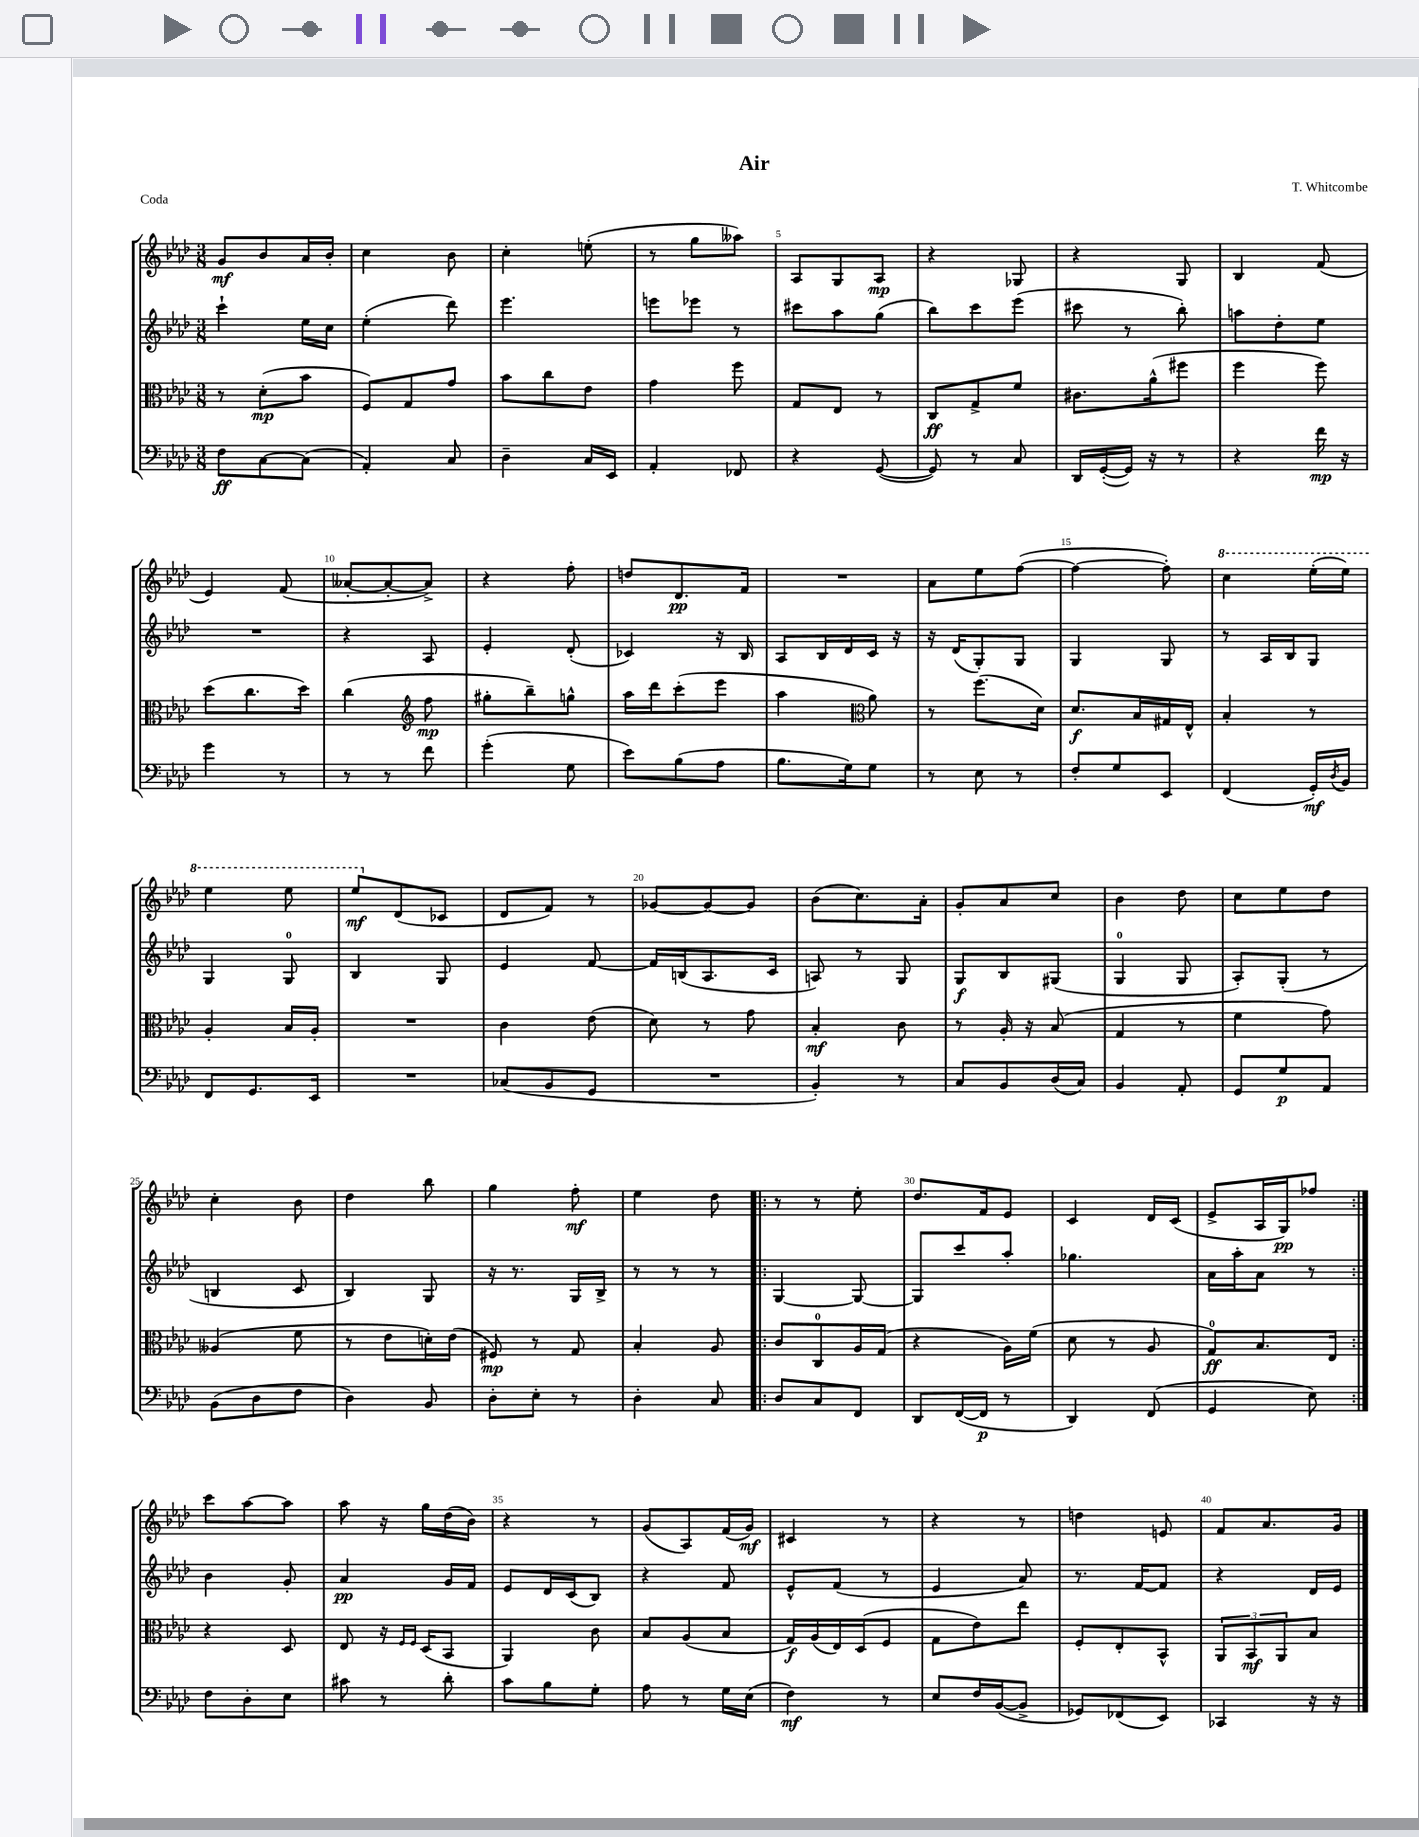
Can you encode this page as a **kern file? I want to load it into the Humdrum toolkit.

**kern	**dynam	**kern	**dynam	**kern	**dynam	**kern	**dynam
*part4	*part4	*part3	*part3	*part2	*part2	*part1	*part1
*staff4	*staff4	*staff3	*staff3	*staff2	*staff2	*staff1	*staff1
*clefF4	*	*clefC3	*	*clefG2	*	*clefG2	*
*k[b-e-a-d-]	*	*k[b-e-a-d-]	*	*k[b-e-a-d-]	*	*k[b-e-a-d-]	*
*M3/8	*	*M3/8	*	*M3/8	*	*M3/8	*
=1	=1	=1	=1	=1	=1	=1	=1
8F\L	ff	8r	.	4ccc`\	.	8g/L	mf
[8C\	.	(8d-'\L	mp	.	.	8b-/	.
(8C\J]	.	8b-\J	.	16ee-\LL	.	16a-/L	.
.	.	.	.	16cc\JJ	.	16b-'/JJ	.
=2	=2	=2	=2	=2	=2	=2	=2
4AA-'/)	.	8F/L)	.	(4ee-'\	.	4cc\	.
.	.	8G/	.	.	.	.	.
8C/	.	8g/J	.	8ddd-\)	.	8b-\	.
=3	=3	=3	=3	=3	=3	=3	=3
4D-~\	.	8b-\L	.	4.eee-\	.	4cc'\	.
.	.	8cc\	.	.	.	.	.
16C/LL	.	8e-\J	.	.	.	(8een'\	.
16EE-/JJ	.	.	.	.	.	.	.
=4	=4	=4	=4	=4	=4	=4	=4
4AA-'/	.	4g\	.	8eeen\L	.	8r	.
.	.	.	.	8eee-X\J	.	8gg\L	.
8FF-X/	.	8ff\	.	8r	.	8aa--X\J)	.
=5	=5	=5	=5	=5	=5	=5	=5
4r	.	8G/L	.	8ccc#X\L	.	8A-/L	.
.	.	8E-/J	.	8aa-\	.	8G/	.
([8GG/	.	8r	.	(8gg\J	.	8A-/J	mp
=6	=6	=6	=6	=6	=6	=6	=6
8GG/])	.	8C/L	ff	8bb-\L)	.	4r	.
8r	.	8G^/	.	8ccc\	.	.	.
8C/	.	8f/J	.	(8eee-\J	.	8G-X/	.
=7	=7	=7	=7	=7	=7	=7	=7
16DD-/LL	.	8.c#X\L	.	8ccc#X\	.	4r	.
([16GG'/	.	.	.	.	.	.	.
16GG/JJ])	.	.	.	8r	.	.	.
16r	.	(16a-^^\k	.	.	.	.	.
8r	.	8ff#X\J	.	8bb-'\)	.	8G/	.
=8	=8	=8	=8	=8	=8	=8	=8
4r	.	4ff\	.	8aan\L	.	4B-/	.
.	.	.	.	8dd-'\	.	.	.
16f\	mp	8ff\)	.	8ee-\J	.	(8f/	.
16r	.	.	.	.	.	.	.
!!LO:LB:g=z
=9	=9	=9	=9	=9	=9	=9	=9
4g\	.	(8dd-\L	.	4.r	.	4e-/)	.
.	.	8.cc\	.	.	.	.	.
8r	.	.	.	.	.	(8f/	.
.	.	16dd-\Jk)	.	.	.	.	.
=10	=10	=10	=10	=10	=10	=10	=10
8r	.	(4cc\	.	4r	.	[8a--X'/L	.
8r	.	.	.	.	.	8a--'/_	.
*	*	*clefG2	*	*	*	*	*
8f\	.	8ff\	mp	8A-/	.	8a--^/J])	.
=11	=11	=11	=11	=11	=11	=11	=11
(4g'\	.	8gg#X'\L	.	4e-'/	.	4r	.
.	.	8bb-~\)	.	.	.	.	.
8G\	.	8ggn^^\J	.	(8d-'/	.	8ff'\	.
=12	=12	=12	=12	=12	=12	=12	=12
8e-\L)	.	16aa-\LL	.	4c-X/)	.	8ddn/L	.
.	.	16ddd-\J	.	.	.	.	.
(8B-\	.	(8ccc'\	.	.	.	8.d-/	pp
8A-\J	.	8eee-\J	.	16r	.	.	.
.	.	.	.	16B-/	.	16f/Jk	.
=13	=13	=13	=13	=13	=13	=13	=13
8.B-\L	.	4aa-\	.	8A-/L	.	4.r	.
.	.	.	.	16B-/L	.	.	.
16G\k)	.	.	.	16d-/	.	.	.
*	*	*clefC3	*	*	*	*	*
8G\J	.	8a-\)	.	16c/JJ	.	.	.
.	.	.	.	16r	.	.	.
=14	=14	=14	=14	=14	=14	=14	=14
8r	.	8r	.	16r	.	8a-\L	.
.	.	.	.	(16d-/KL	.	.	.
8E-\	.	(8.ff\L	.	8G'/)	.	8ee-\	.
8r	.	.	.	8G/J	.	([8ff\J	.
.	.	16d-\Jk)	.	.	.	.	.
=15	=15	=15	=15	=15	=15	=15	=15
8F'/L	.	8.d-/L	f	4G/	.	4ff\_	.
8G/	.	.	.	.	.	.	.
.	.	16B-/L	.	.	.	.	.
8EE-/J	.	16G#X/	.	8G/	.	8ff'\])	.
.	.	16E-^^/JJ	.	.	.	.	.
=16	=16	=16	=16	=16	=16	=16	=16
*	*	*	*	*	*	*8va	*
(4FF/	.	4B-'/	.	8r	.	4ccc\	.
.	.	.	.	16A-/LL	.	.	.
.	.	.	.	16B-/J	.	.	.
16GG'/LL)	mf	8r	.	8G/J	.	(16eee-'\LL	.
8qD-/	.	.	.	.	.	.	.
16BB-/JJ	.	.	.	.	.	16eee-\JJ)	.
!!LO:LB:g=z
=17	=17	=17	=17	=17	=17	=17	=17
8FF/L	.	4A-'/	.	4G/	.	4eee-\	.
8.GG/	.	.	.	.	.	.	.
.	.	16B-/LL	.	8G/	.	8eee-\	.
16EE-/Jk	.	16A-'/JJ	.	.	.	.	.
=18	=18	=18	=18	=18	=18	=18	=18
4.r	.	4.r	.	4B-/	.	8eee-/L	mf
*	*	*	*	*	*	*X8va	*
.	.	.	.	.	.	(8d-/	.
.	.	.	.	8G/	.	8c-X/J	.
=19	=19	=19	=19	=19	=19	=19	=19
(8C-X/L	.	4c\	.	4e-/	.	8d-/L	.
8BB-/	.	.	.	.	.	8f/J)	.
8GG/J	.	(8e-\	.	[8f/	.	8r	.
=20	=20	=20	=20	=20	=20	=20	=20
4.r	.	8d-\)	.	16f/LL]	.	[8g-X/L	.
.	.	.	.	(16Bn/J	.	.	.
.	.	8r	.	8.A-/	.	8g-/_	.
.	.	8g\	.	.	.	8g-/J]	.
.	.	.	.	16c/Jk	.	.	.
=21	=21	=21	=21	=21	=21	=21	=21
4BB-'/)	.	4B-'/	mf	8An/)	.	(8b-\L	.
.	.	.	.	8r	.	8.cc\)	.
8r	.	8c\	.	8G/	.	.	.
.	.	.	.	.	.	16a-'\Jk	.
=22	=22	=22	=22	=22	=22	=22	=22
8C/L	.	8r	.	8G/L	f	8g'/L	.
8BB-/	.	16A-'/	.	8B-/	.	8a-/	.
.	.	16r	.	.	.	.	.
(16D-/L	.	(8B-/	.	(8G#X/J	.	8cc/J	.
16C/JJ)	.	.	.	.	.	.	.
=23	=23	=23	=23	=23	=23	=23	=23
4BB-/	.	4G/	.	4G/	.	4b-\	.
8AA-'/	.	8r	.	8G/	.	8dd-\	.
=24	=24	=24	=24	=24	=24	=24	=24
8GG/L	.	4f\	.	8A-'/L)	.	8cc\L	.
8G/	p	.	.	(8G'/J	.	8ee-\	.
8AA-/J	.	8g\)	.	8r	.	8dd-\J	.
!!LO:LB:g=z
=25	=25	=25	=25	=25	=25	=25	=25
(8BB-\L	.	(4A--X/	.	4Bn/	.	4cc'\	.
8D-\	.	.	.	.	.	.	.
8F\J	.	8f\	.	8c/	.	8b-\	.
=26	=26	=26	=26	=26	=26	=26	=26
4D-\)	.	8r	.	4B-/)	.	4dd-\	.
.	.	8e-\L	.	.	.	.	.
8BB-/	.	16dn'\L)	.	8G/	.	8bb-\	.
.	.	(16e-\JJ	.	.	.	.	.
=27	=27	=27	=27	=27	=27	=27	=27
8D-'\L	.	8F#X/)	mp	16r	.	4gg\	.
.	.	.	.	8.r	.	.	.
8E-'\J	.	8r	.	.	.	.	.
8r	.	8G/	.	16G/LL	.	8ff'\	mf
.	.	.	.	16B-^/JJ	.	.	.
=28	=28	=28	=28	=28	=28	=28	=28
4D-'\	.	4B-'/	.	8r	.	4ee-\	.
.	.	.	.	8r	.	.	.
8C/	.	8A-/	.	8r	.	8dd-\	.
=29!|:	=29!|:	=29!|:	=29!|:	=29!|:	=29!|:	=29!|:	=29!|:
8D-/L	.	8c/L	.	[4G/	.	8r	.
8C/	.	8C/	.	.	.	8r	.
8FF/J	.	16A-/L	.	8G/_	.	8ee-'\	.
.	.	(16G/JJ	.	.	.	.	.
=30	=30	=30	=30	=30	=30	=30	=30
8DD-/L	.	4r	.	8G/L]	.	8.dd-/L	.
([16FF/L	.	.	.	8ccc/	.	.	.
16FF/JJ]	p	.	.	.	.	16f/k	.
8r	.	16A-\LL)	.	8aa-'/J	.	8e-/J	.
.	.	(16f\JJ	.	.	.	.	.
=31	=31	=31	=31	=31	=31	=31	=31
4DD-/)	.	8d-\	.	4.gg-X\	.	4c/	.
.	.	8r	.	.	.	.	.
(8FF/	.	8A-/	.	.	.	16d-/LL	.
.	.	.	.	.	.	(16c/JJ	.
=32	=32	=32	=32	=32	=32	=32	=32
4GG/	.	8G/L)	ff	16a-\LL	.	8e-^/L	.
.	.	.	.	16aa-'\J	.	.	.
.	.	8.B-/	.	8a-\J	.	16A-/L	.
.	.	.	.	.	.	16G/J)	pp
8E-\)	.	.	.	8r	.	8ff-X/J	.
.	.	16E-/Jk	.	.	.	.	.
!!LO:LB:g=z
=33:|!	=33:|!	=33:|!	=33:|!	=33:|!	=33:|!	=33:|!	=33:|!
8F\L	.	4r	.	4b-\	.	8ccc\L	.
8D-'\	.	.	.	.	.	[8aa-\	.
8E-\J	.	8D-/	.	8g'/	.	8aa-\J]	.
=34	=34	=34	=34	=34	=34	=34	=34
8c#X\	.	8E-/	.	4a-/	pp	8aa-\	.
8r	.	16r	.	.	.	16r	.
.	.	16qqF/LL	.	.	.	.	.
.	.	16qqF/JJ	.	.	.	.	.
.	.	(16D-/KL	.	.	.	16gg\LL	.
8d-'\	.	8BB-/J	.	16g/LL	.	(16dd-\	.
.	.	.	.	16f/JJ	.	16b-\JJ)	.
=35	=35	=35	=35	=35	=35	=35	=35
8c\L	.	4AA-/)	.	8e-/L	.	4r	.
8B-\	.	.	.	16d-/L	.	.	.
.	.	.	.	(16c/J	.	.	.
8G'\J	.	8c\	.	8B-/J)	.	8r	.
=36	=36	=36	=36	=36	=36	=36	=36
8A-\	.	8B-/L	.	4r	.	(8g/L	.
8r	.	(8A-/	.	.	.	8A-/)	.
16G\LL	.	8B-/J	.	8f/	.	(16f/L	.
(16E-\JJ	.	.	.	.	.	16g/JJ)	mf
=37	=37	=37	=37	=37	=37	=37	=37
4F\)	mf	16G/LL)	f	8e-^^/L	.	4c#X/	.
.	.	(16A-/	.	.	.	.	.
.	.	16E-/)	.	(8f/J	.	.	.
.	.	(16D-/J	.	.	.	.	.
8r	.	8F/J	.	8r	.	8r	.
=38	=38	=38	=38	=38	=38	=38	=38
8E-/L	.	8G\L	.	4e-/	.	4r	.
16F/L	.	8e-\)	.	.	.	.	.
([16BB-/J	.	.	.	.	.	.	.
8BB-^/J]	.	8ee-\J	.	8a-/)	.	8r	.
=39	=39	=39	=39	=39	=39	=39	=39
8GG-X/L)	.	8F'/L	.	8.r	.	4ddn\	.
(8FF-X/	.	8E-'/	.	.	.	.	.
.	.	.	.	[16f/KL	.	.	.
8EE-/J)	.	8BB-^^/J	.	8f/J]	.	8en/	.
=40	=40	=40	=40	=40	=40	=40	=40
4CC-X/	.	12AA-/L	.	4r	.	8f/L	.
.	.	12BB-/	mf	.	.	.	.
.	.	.	.	.	.	8.a-/	.
.	.	12AA-/	.	.	.	.	.
16r	.	8B-/J	.	16d-/LL	.	.	.
16r	.	.	.	16e-/JJ	.	16g/Jk	.
==	==	==	==	==	==	==	==
*-	*-	*-	*-	*-	*-	*-	*-
